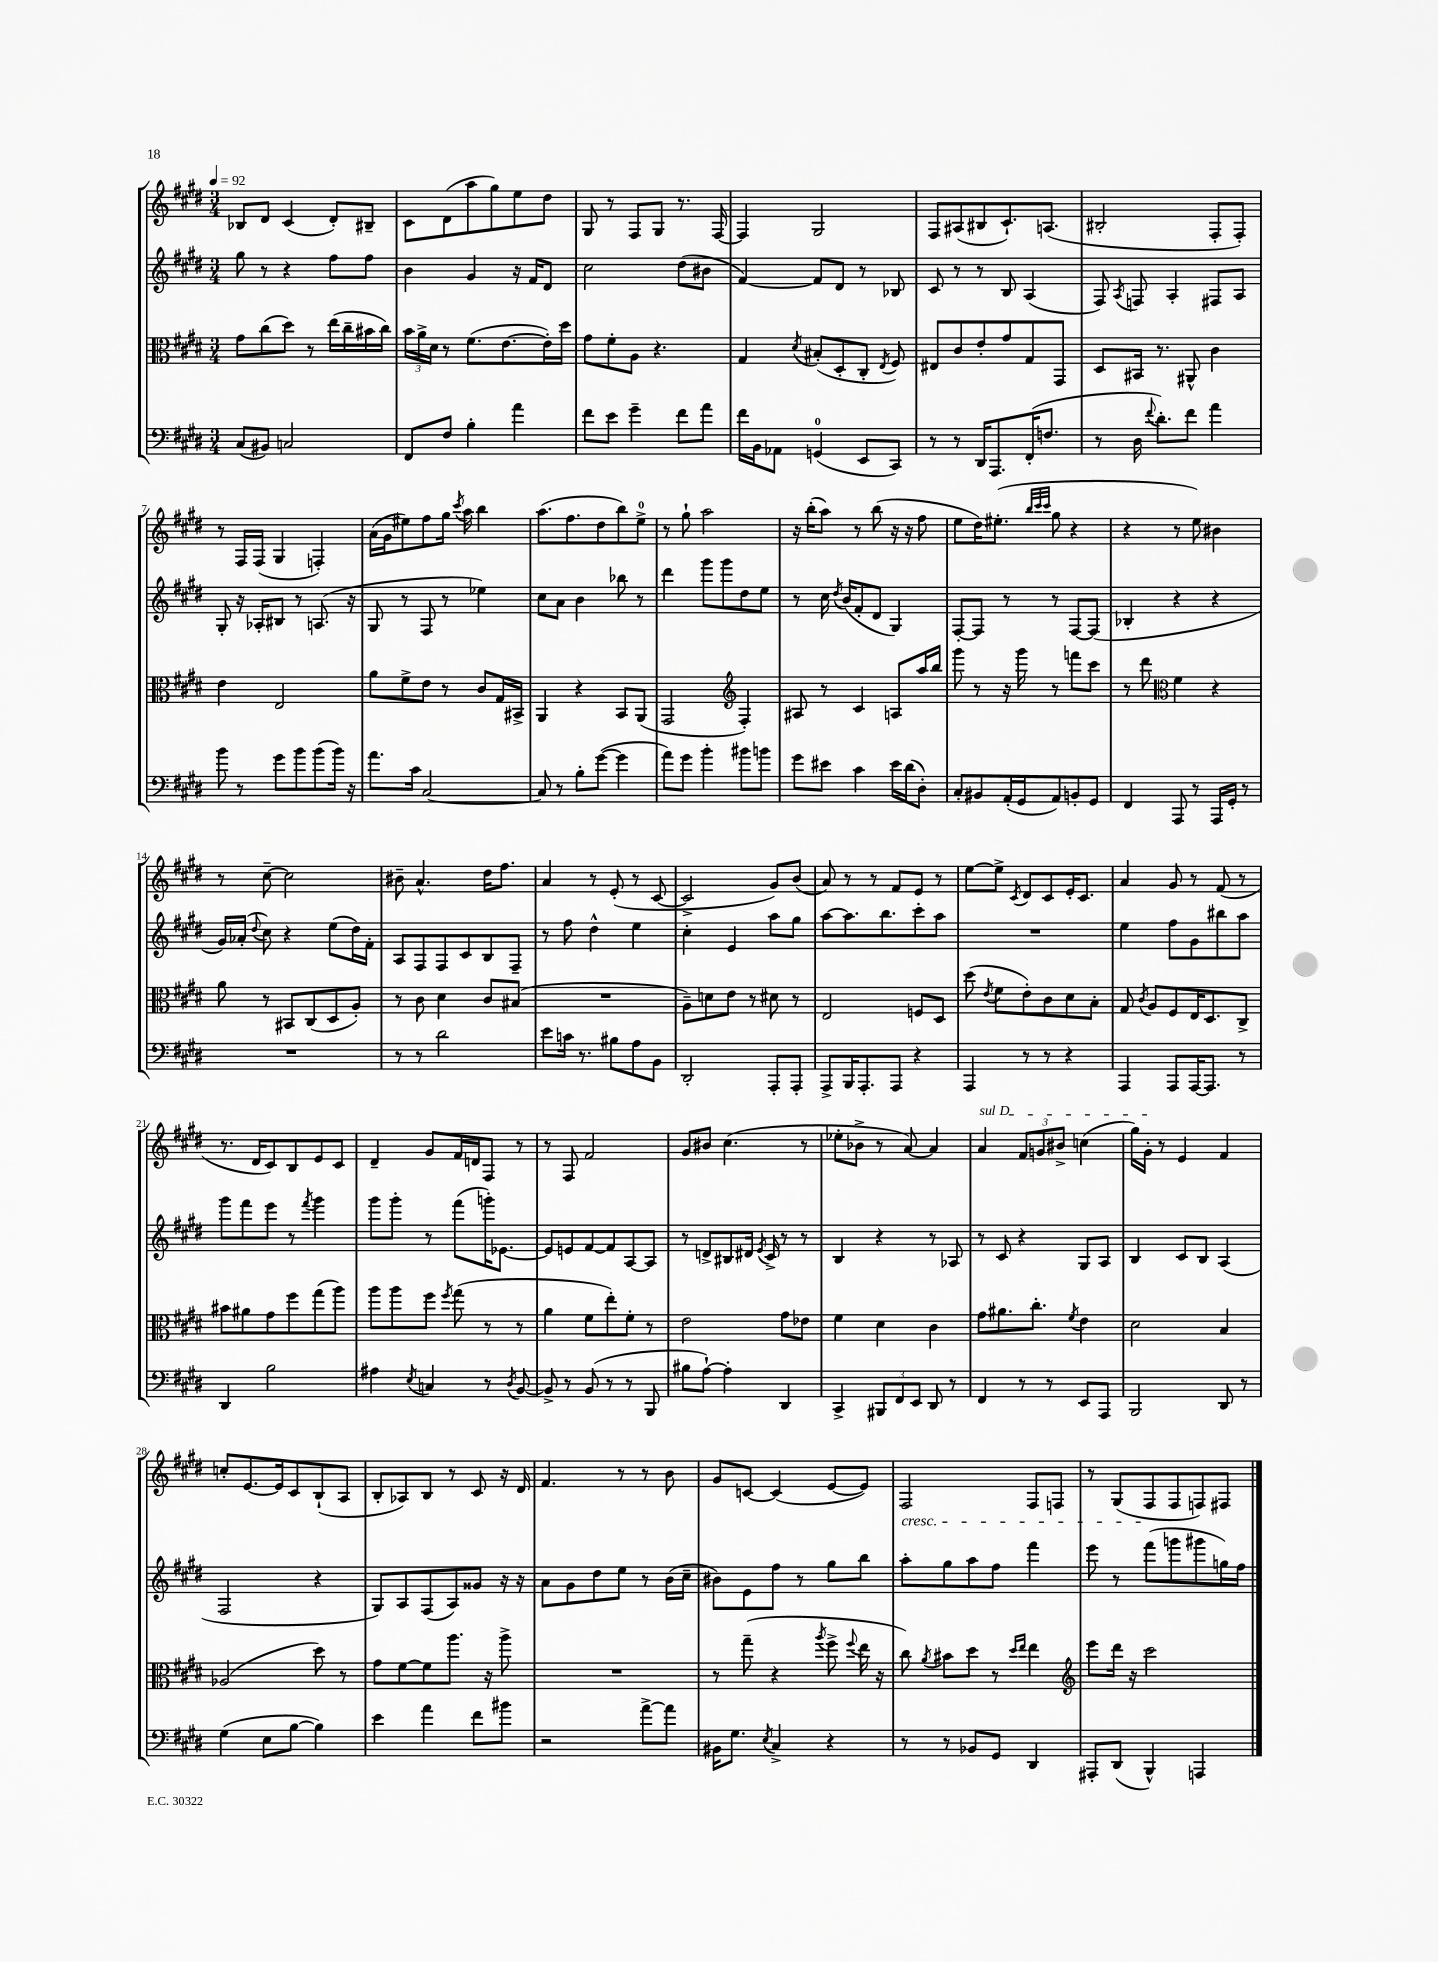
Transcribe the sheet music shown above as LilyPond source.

<<
\new StaffGroup <<
\new Staff = "s0" {
    \clef treble \key e \major \numericTimeSignature \time 3/4 \tempo 4 = 92
    \autoBeamOff bes8[ dis'8] cis'4( dis'8[-.) bis8]-- |
    cis'8[ dis'8( a''8 gis''8) e''8 dis''8] |
    gis8 r8 fis8[ gis8] r8. fis16~ |
    fis4 gis2 |
    fis8[ ais8( bis8 cis'8.-!) a8.]( |
    bis2-. fis8[-. fis8]-.) |
    r8 fis16[ fis16]( gis4 f4-.) |
    a'16[( gis'16 eis''8) fis''8 gis''16] \acciaccatura { cis'''8 } a''16 b''4 |
    a''8.[( fis''8. dis''8 b''8) e''8]-0-> |
    r8 gis''8-! a''2 |
    r16 b''16[-.( a''8]) r8 b''8( r16 r16 fis''8 |
    e''8[ dis''16) eis''8.]-.( \grace { b''32[ cis'''32 cis'''32] } gis''8 r4 |
    r4 r8 e''8) bis'4 |
    r8 cis''8~-- cis''2 |
    bis'8-- a'4.-^ dis''16[ fis''8.] |
    a'4 r8 e'8-.( r8 cis'8~ |
    cis'2-> gis'8[) b'8]( |
    a'8) r8 r8 fis'8[ e'8] r8 |
    e''8[~ e''8]-> \acciaccatura { cis'8 } dis'8[ cis'8 e'16-. cis'8.] |
    a'4 gis'8 r8 fis'8( r8 |
    r8. dis'16[ cis'8) b8 e'8 cis'8] |
    dis'4-- gis'8[ fis'16 d'16 fis8] r8 |
    r8 fis8 fis'2 |
    gis'8[ bis'8] cis''4.( r8 |
    ees''8[-. bes'8]-> r8 a'8~) a'4 |
    \once \override TextSpanner.bound-details.left.text = \markup { \italic "sul D" } a'4\startTextSpan \tuplet 3/2 { fis'8[ g'8 bis'8]-> } c''4( |
    gis''16[) gis'16]-.\stopTextSpan r8 e'4 fis'4 |
    c''8[-. e'8.~ e'16 cis'8 b8-!( a8] |
    b8[-. aes8) b8] r8 cis'8 r16 dis'16 |
    fis'4. r8 r8 b'8 |
    gis'8[ c'8]~ c'4( e'8[~ e'8]) |
    fis2\cresc fis8[ f8] |
    r8 gis8[( fis8\! fis8 f8) fis8] \bar "|." |
}
\new Staff = "s1" {
    \clef treble \key e \major \numericTimeSignature \time 3/4
    \autoBeamOff gis''8 r8 r4 fis''8[ fis''8] |
    b'4 gis'4 r16 fis'16[ dis'8] |
    cis''2 dis''8[( bis'8] |
    fis'4~) fis'8[ dis'8] r8 bes8 |
    cis'8 r8 r8 b8 a4( |
    fis8) \acciaccatura { a8 } f8 a4-. fis8[ a8] |
    gis8-. r16 aes16[-. bis8] r8 a8.( r16 |
    gis8 r8 fis8 r8 ees''4) |
    cis''8[ a'8] b'4 bes''8 r8 |
    dis'''4 gis'''8[ gis'''8 dis''8 e''8] |
    r8 cis''16 \acciaccatura { dis''8 } b'16[( fis'8-. dis'8] gis4) |
    fis8[~-. fis8] r8 r8 fis8[~ fis8]( |
    bes4-. r4 r4 |
    gis'16[) aes'16]-.( \appoggiatura { dis''8 } cis''8) r4 e''8[( dis''16) fis'16]-. |
    a8[ fis8 fis8 cis'8 b8 fis8]-- |
    r8 fis''8 dis''4-^ e''4 |
    cis''4-. e'4 a''8[ gis''8] |
    a''8[~ a''8. b''8. cis'''8-. a''8] |
    R2. |
    e''4 fis''8[ gis'8 bis''8 a''8] |
    gis'''8[ fis'''8 e'''8] r8 \acciaccatura { fis'''8 } gis'''4 |
    gis'''8[ gis'''8]-. r8 fis'''8[( g'''16-.) ees'8.]~ |
    ees'8[ e'8 fis'8~ fis'8 a8~ a8] |
    r8 d'8[-> bis8 dis'16] \acciaccatura { e'8 } cis'16-> r8 r8 |
    b4 r4 r8 aes8 |
    r8 cis'8 r4 gis8[ a8] |
    b4 cis'8[ b8] a4( |
    fis2 r4 |
    gis8[) a8 fis8( a8) gisis'8] r16 r16 |
    a'8[ gis'8 dis''8 e''8] r8 b'16[( cis''16]-- |
    bis'8[) e'8 fis''8] r8 gis''8[ b''8] |
    a''8[-. gis''8 a''8 fis''8] fis'''4 |
    e'''8 r8 fis'''8[( g'''8 gis'''8 g''16) fis''16] \bar "|." |
}
\new Staff = "s2" {
    \clef alto \key e \major \numericTimeSignature \time 3/4
    \autoBeamOff gis'8[ cis''8( dis''8]) r8 e''16[( cis''16-- bis'16 cis''16]) |
    \tuplet 3/2 { b'16[ a'16-> dis'16] } r8 fis'8.[( e'8.~ e'16-.) dis''16] |
    gis'8[ fis'8-. a8] r4. |
    gis4 \acciaccatura { dis'8 } bis8[-.( dis8-. cis8]-. \acciaccatura { e8 } fis8) |
    eis8[ cis'8 e'8-. gis'8 gis8 gis,8] |
    dis8[ bis,16] r8. ais,8-^ cis'4 |
    e'4 e2 |
    a'8[ fis'8-> e'8] r8 cis'8[ gis16 bis,16]-> |
    a,4 r4 b,8[ a,8]( |
    gis,2 \clef treble fis4-.) |
    ais8 r8 cis'4 a8[ a''16 b''16] |
    gis'''8 r8 r16 gis'''16 r8 f'''8[ cis'''8] |
    r8 dis'''8 \clef alto fis'4 r4 |
    a'8 r8 bis,8[ cis8( dis8 a8]-.) |
    r8 cis'8 dis'4 cis'8[ bis8]( |
    R2. |
    a8[--) d'8 e'8] r8 dis'8 r8 |
    e2 f8[ dis8] |
    dis''8( \acciaccatura { e'8 } fis'8[ e'8-.) cis'8 dis'8 b8]-. |
    gis8 \acciaccatura { cis'8 } a8[ fis8 e16 dis8. cis8]-> |
    bis'8[ ais'8 gis'8 fis''8 gis''8( a''8]) |
    a''8[ a''8 fis''8] \acciaccatura { fis''8 } gis''8( r8 r8 |
    a'4 fis'8[ e''8-.) fis'8]-. r8 |
    e'2 gis'8[ ees'8] |
    fis'4 dis'4 cis'4 |
    gis'8[ ais'8. cis''8.]-. \acciaccatura { fis'8 } e'4 |
    dis'2 b4 |
    aes2( dis''8) r8 |
    gis'8[ fis'8~ fis'8 a''8.] r16 a''8-> |
    R2. |
    r8 gis''8--( r4 \acciaccatura { a''8 } fis''8-> \appoggiatura { fis''8 } e''16 r16 |
    cis''8) \acciaccatura { a'8 } bis'8[ dis''8] r8 \grace { dis''16[ e''16] } e''4 |
    \clef treble e'''8[ dis'''16] r16 cis'''2 \bar "|." |
}
\new Staff = "s3" {
    \clef bass \key e \major \numericTimeSignature \time 3/4
    \autoBeamOff cis8[( bis,8]) c2 |
    fis,8[ fis8] b4-. a'4 |
    fis'8[ e'8] gis'4-- fis'8[ a'8] |
    fis'16[ b,16 aes,8] g,4-0( e,8[ cis,8]) |
    r8 r8 dis,16[ a,,8. fis,16-.( f8.] |
    r8 dis16 \appoggiatura { fis'8 } dis'8.[-.) fis'8] a'4 |
    b'8 r8 gis'8[ b'8 b'8( b'16]) r16 |
    a'8.[ cis'16] cis2~ |
    cis8 r8 b8[-. gis'8]~( gis'4 |
    a'8[) gis'8] b'4-. bis'8[ b'8] |
    gis'8[ eis'8] cis'4 eis'16[ dis'16( dis8]-.) |
    cis8[-. bis,8 a,16-.( gis,16 a,8) b,8-. gis,8] |
    fis,4 a,,8 r8 a,,16[ gis,16]-. r8 |
    R2. |
    r8 r8 dis'2 |
    e'8[ c'16] r8. bis8[ a8 b,8] |
    dis,2-. a,,8[-. a,,8]-. |
    a,,8[-> b,,16 a,,8.-. a,,8] r4 |
    a,,4 r8 r8 r4 |
    a,,4 a,,8[ a,,16~ a,,8.] r8 |
    dis,4 b2 |
    ais4 \acciaccatura { e8 } c4 r8 \acciaccatura { dis8 } b,8~ |
    b,8-> r8 b,8( r8 r8 b,,8 |
    bis8[ a8]~-!) a4-. dis,4 |
    cis,4-> \tuplet 3/2 { bis,,8[ fis,8 e,8] } dis,8 r8 |
    fis,4 r8 r8 e,8[ a,,8] |
    b,,2 dis,8 r8 |
    gis4( e8[ b8]~ b4) |
    e'4 a'4 fis'8[ bis'8] |
    r2 a'8[~-> a'8] |
    bis,16[ gis8.] \acciaccatura { e8 } cis4-> r4 |
    r8 r8 bes,8[ gis,8] dis,4 |
    ais,,8[-. dis,8]( b,,4-^) a,,4 \bar "|." |
}
>>
>>
